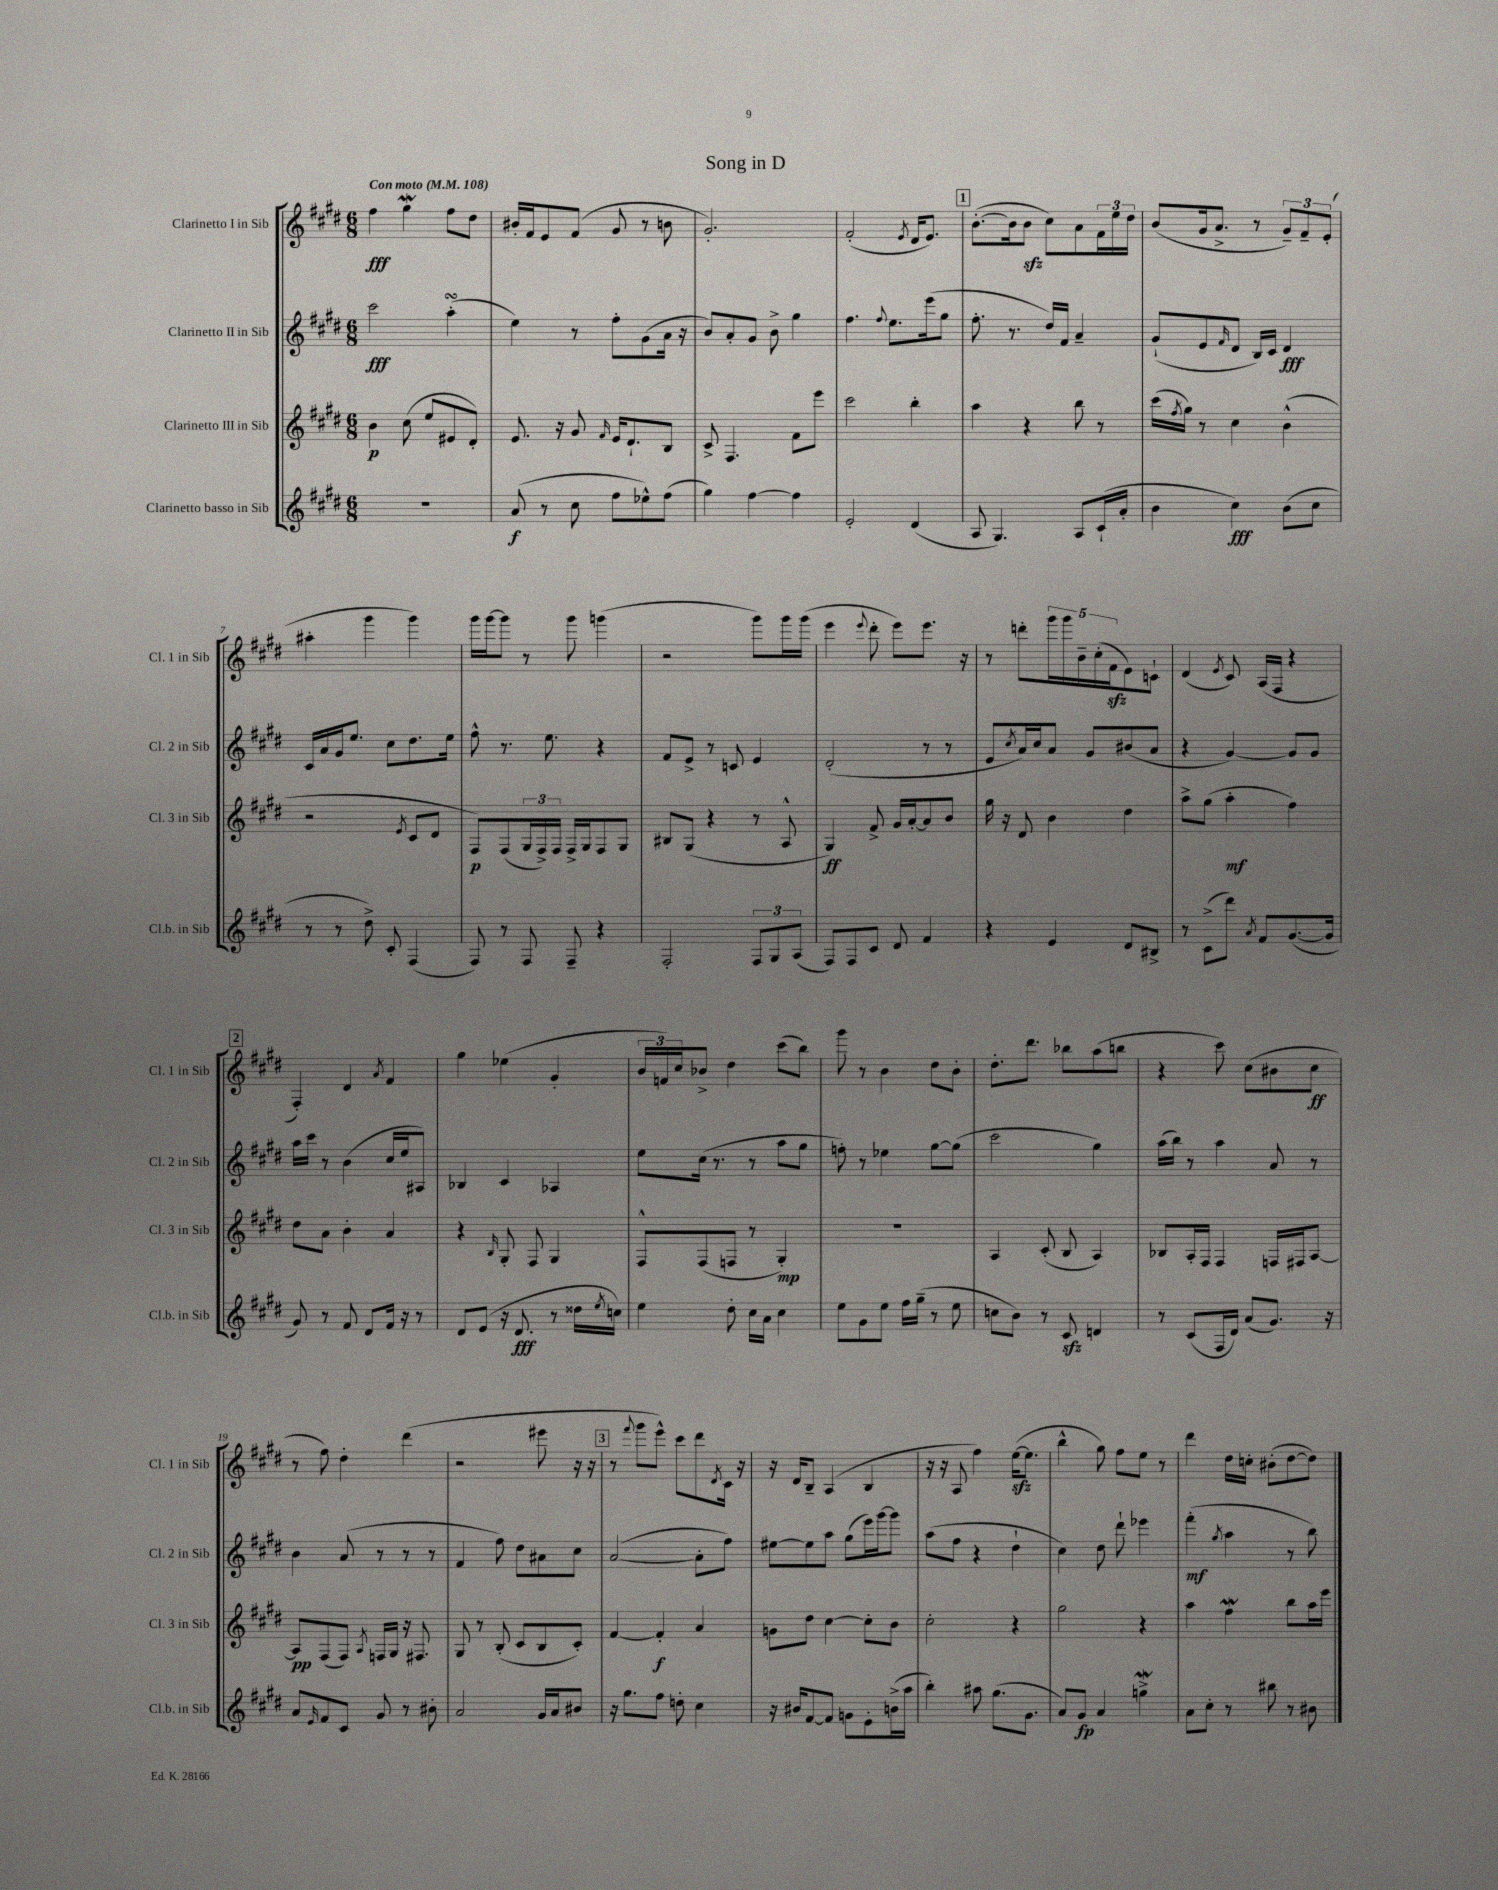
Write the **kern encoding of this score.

**kern	**dynam	**kern	**dynam	**kern	**dynam	**kern	**dynam
*part4	*part4	*part3	*part3	*part2	*part2	*part1	*part1
*staff4	*staff4	*staff3	*staff3	*staff2	*staff2	*staff1	*staff1
*I"Clarinetto basso in Sib	*	*I"Clarinetto III in Sib	*	*I"Clarinetto II in Sib	*	*I"Clarinetto I in Sib	*
*I'Cl.b. in Sib	*	*I'Cl. 3 in Sib	*	*I'Cl. 2 in Sib	*	*I'Cl. 1 in Sib	*
*clefG2	*	*clefG2	*	*clefG2	*	*clefG2	*
*k[f#c#g#d#]	*	*k[f#c#g#d#]	*	*k[f#c#g#d#]	*	*k[f#c#g#d#]	*
*M6/8	*	*M6/8	*	*M6/8	*	*M6/8	*
*MM108	*	*MM108	*	*MM108	*	*MM108	*
=1	=1	=1	=1	=1	=1	=1	=1
!	!	!	!	!	!	!LO:TX:a:B:t=Con moto	!
2.r	.	4b\	p	2ccc#\	fff	4ff#\	fff
.	.	(8cc#\	.	.	.	4gg#W\	.
.	.	8ee/L	.	.	.	.	.
.	.	8e#X/	.	(4aasSSs'\	.	8ff#\L	.
.	.	8d#'/J)	.	.	.	8dd#\J	.
=2	=2	=2	=2	=2	=2	=2	=2
(8a/	f	8.e/	.	4ee\)	.	16b#X'/LL	.
.	.	.	.	.	.	16f#/J	.
8r	.	.	.	.	.	8e/	.
.	.	16r	.	.	.	.	.
8cc#\	.	8g#/	.	8r	.	(8f#/J	.
.	.	16qqf#/	.	.	.	.	.
8ff#\L	.	16e/KL	.	8ff#'\L	.	8g#/	.
.	.	8.d#`/	.	.	.	.	.
8ee-X^^\)	.	.	.	(8g#\	.	8r	.
(8ff#\J	.	8B/J	.	16a\Jk	.	8bn\	.
.	.	.	.	16r	.	.	.
=3	=3	=3	=3	=3	=3	=3	=3
4gg#\)	.	8c#^/	.	8b/L)	.	2.g#'/)	.
.	.	4.F#/	.	8a'/	.	.	.
[4ff#\	.	.	.	8g#/J	.	.	.
.	.	.	.	8b^\	.	.	.
4ff#\]	.	8f#\L	.	4gg#\	.	.	.
.	.	8eee\J	.	.	.	.	.
=4	=4	=4	=4	=4	=4	=4	=4
2e'/	.	2ccc#\	.	4.ff#\	.	(2f#'/	.
.	.	.	.	8qqff#/	.	.	.
.	.	.	.	8.ee\L	.	.	.
.	.	.	.	.	.	8qe/	.
(4d#/	.	4bb'\	.	.	.	16d#/KL	.
.	.	.	.	(16eee\k	.	8.e/J)	.
.	.	.	.	8gg#\J	.	.	.
!!LO:REH:place=s1:t=1
=5	=5	=5	=5	=5	=5	=5	=5
8A/	.	4aa\	.	8.ff#'\	.	([8.b'\L	.
4.G#/)	.	.	.	.	.	.	.
.	.	.	.	8.r	.	16b\k]	.
.	.	4r	.	.	.	8bzz\J	.
.	.	.	.	16dd#/LL)	.	8cc#\L)	.
.	.	.	.	16f#/JJ	.	.	.
8A/L	.	8bb\	.	4a~/	.	8a\	.
(16c#`/L	.	8r	.	.	.	24f#\L	.
.	.	.	.	.	.	24ee\	.
16a'/JJ	.	.	.	.	.	.	.
.	.	.	.	.	.	24dd#\JJ	.
=6	=6	=6	=6	=6	=6	=6	=6
4b\	.	(16ccc#\LL	.	(8g#`/L	.	(8b/L	.
.	.	8qff#/	.	.	.	.	.
.	.	16gg#\JJ)	.	.	.	.	.
.	.	8r	.	8e/	.	16g#/k	.
.	.	.	.	.	.	8.a^/J	.
.	.	.	.	16qqf#/	.	.	.
4cc#\)	fff	4cc#\	.	8d#/J	.	.	.
.	.	.	.	16B/LL)	.	8r	.
.	.	.	.	16c#/JJ	.	.	.
(8b\L	.	(4b^^\	.	4d#/	fff	12g#~/L)	.
.	.	.	.	.	.	12f#~/	.
8cc#\J	.	.	.	.	.	.	.
.	.	.	.	.	.	(12e'/J	.
!!LO:LB:g=z
=7	=7	=7	=7	=7	=7	=7	=7
8r	.	2r	.	16c#/LL	.	4aa#X'\	.
.	.	.	.	16a/	.	.	.
8r	.	.	.	16g#/J	.	.	.
.	.	.	.	8.ee/J	.	.	.
8dd#^\)	.	.	.	.	.	4ggg#\	.
8c#'/	.	.	.	8cc#\L	.	.	.
.	.	8qe/	.	.	.	.	.
(4F#/	.	8c#/L	.	8.dd#\	.	4ggg#\)	.
.	.	8d#/J	.	.	.	.	.
.	.	.	.	16ee\Jk	.	.	.
=8	=8	=8	=8	=8	=8	=8	=8
8F#/)	.	8F#/L)	p	8ff#^^\	.	16ggg#\LL	.
.	.	.	.	.	.	[16ggg#\J	.
8r	.	(8F#/	.	8.r	.	8ggg#\J]	.
8F#/	.	24G#/L	.	.	.	8r	.
.	.	24F#^/)	.	.	.	.	.
.	.	.	.	8.ee\	.	.	.
.	.	24F#/JJ	.	.	.	.	.
8F#~/	.	16F#^/LL	.	.	.	8ggg#\	.
.	.	16G#/J	.	.	.	.	.
4r	.	8F#/	.	4r	.	(4gggn\	.
.	.	8G#/J	.	.	.	.	.
=9	=9	=9	=9	=9	=9	=9	=9
2F#'/	.	8B#X/L	.	8f#/L	.	2r	.
.	.	(8G#/J	.	8e^/J	.	.	.
.	.	4r	.	8r	.	.	.
.	.	.	.	8cn/	.	.	.
12F#/L	.	8r	.	4e/	.	8ggg#\L)	.
12G#/	.	.	.	.	.	.	.
.	.	8A^^/	.	.	.	16ggg#\L	.
(12A/J	.	.	.	.	.	.	.
.	.	.	.	.	.	(16ggg#\JJ	.
=10	=10	=10	=10	=10	=10	=10	=10
8F#/L)	.	4G#/)	ff	(2d#'/	.	4eee\	.
8F#/	.	.	.	.	.	.	.
.	.	.	.	.	.	8qqeee/	.
8c#/J	.	8f#^/	.	.	.	8ddd#'\	.
8d#/	.	16g#/LL	.	.	.	8eee\L)	.
.	.	[16a'/J	.	.	.	.	.
4f#/	.	8a/]	.	8r	.	8.eee\J	.
.	.	8b/J	.	8r	.	.	.
.	.	.	.	.	.	16r	.
=11	=11	=11	=11	=11	=11	=11	=11
4r	.	16gg#\	.	8e/L	.	8r	.
.	.	16r	.	.	.	.	.
.	.	.	.	8qcc#/	.	.	.
.	.	8d#/	.	16a/L)	.	8dddn'\L	.
.	.	.	.	16cc#/J	.	.	.
4e/	.	4b\	.	8a/J	.	20ggg#\L	.
.	.	.	.	.	.	20ggg#\	.
.	.	.	.	.	.	20b~\	.
.	.	.	.	8g#/L	.	.	.
.	.	.	.	.	.	(20cc#'\	.
.	.	.	.	.	.	20f#zz\J	.
8d#/L	.	4dd#\	.	(8b#X/	.	8e\)	.
8B#X^/J	.	.	.	8a/J	.	8cn`\J	.
=12	=12	=12	=12	=12	=12	=12	=12
8r	.	8aa^\L	.	4r	.	(4d#/	.
(8c#^\L	.	(8gg#\J	.	.	.	.	.
.	.	.	.	.	.	8qe/	.
8ddd#\J)	.	4aa'\	mf	[4g#/)	.	8c#/)	.
8qa/	.	.	.	.	.	.	.
8f#/L	.	.	.	.	.	(16A/LL	.
.	.	.	.	.	.	16F#/JJ	.
([8.g#/	.	4ff#\)	.	8g#/L]	.	4r	.
.	.	.	.	8g#/J	.	.	.
16g#/Jk]	.	.	.	.	.	.	.
!!LO:LB:g=z
!!LO:REH:place=s1:t=2
=13	=13	=13	=13	=13	=13	=13	=13
8g#/)	.	8dd#\L	.	16aa\LL	.	4F#'/)	.
.	.	.	.	16ccc#\JJ	.	.	.
8r	.	8a\J	.	8r	.	.	.
8f#/	.	4b'\	.	(4b\	.	4d#/	.
8d#/L	.	.	.	.	.	.	.
.	.	.	.	.	.	8qa/	.
16f#/Jk	.	4a/	.	16cc#/LL	.	4f#/	.
16r	.	.	.	16ee/J	.	.	.
8r	.	.	.	8A#X/J)	.	.	.
=14	=14	=14	=14	=14	=14	=14	=14
8d#/L	.	4r	.	4B-X/	.	4gg#\	.
(8e/J	.	.	.	.	.	.	.
.	.	16qqB/	.	.	.	.	.
16r	.	8G#'/	.	4c#/	.	(4ee-X\	.
8.d#/	fff	.	.	.	.	.	.
.	.	8F#/	.	.	.	.	.
8r	.	4G#/	.	4A-X/	.	4g#'/	.
16dd##X\LL	.	.	.	.	.	.	.
8qee/	.	.	.	.	.	.	.
16ccn\JJ)	.	.	.	.	.	.	.
=15	=15	=15	=15	=15	=15	=15	=15
4ee\	.	8F#^^/L	.	8ee\L	.	24b/LL	.
.	.	.	.	.	.	24fn/)	.
.	.	.	.	.	.	24cc#/J	.
.	.	(8F#/	.	(16cc#\Jk	.	8b-X^/J	.
.	.	.	.	8.r	.	.	.
8dd#'\	.	8Fn/J	.	.	.	4dd#\	.
16cc#\LL	.	8r	.	8r	.	.	.
16a\JJ	.	.	.	.	.	.	.
4cc#\	.	4G#'/)	mp	8aa\L	.	(8ccc#\L	.
.	.	.	.	8gg#\J	.	8bb\J)	.
=16	=16	=16	=16	=16	=16	=16	=16
8ee\L	.	2.r	.	8ffn'\)	.	8ggg#\	.
8g#\	.	.	.	8r	.	8r	.
8ee\J	.	.	.	4ee-X\	.	4b\	.
16ff#\LL	.	.	.	.	.	.	.
(16gg#~\JJ	.	.	.	.	.	.	.
8r	.	.	.	[8gg#\L	.	8dd#\L	.
8ee\	.	.	.	(8gg#\J]	.	8b'\J	.
=17	=17	=17	=17	=17	=17	=17	=17
8ccn\L	.	4A/	.	2ccc#\	.	8.dd#'\L	.
8b\J)	.	.	.	.	.	.	.
.	.	.	.	.	.	8.ddd#\J	.
8r	.	(8c#'/	.	.	.	.	.
8c#zz/	.	8B/	.	.	.	8bb-X\L	.
4dn/	.	4A/)	.	4gg#\)	.	(8aa\	.
.	.	.	.	.	.	8bbn\J	.
=18	=18	=18	=18	=18	=18	=18	=18
8r	.	8B-X/L	.	(16aa\LL	.	4r	.
.	.	.	.	16bb\JJ)	.	.	.
(8c#/L	.	16A'/L	.	8r	.	.	.
.	.	16F#/JJ	.	.	.	.	.
16F#/L	.	4F#/	.	4aa\	.	8ccc#\)	.
16d#/JJ)	.	.	.	.	.	.	.
(8a/L	.	.	.	.	.	(8cc#\L	.
8.g#/J)	.	16Fn/LL	.	8a/	.	8b#X\	.
.	.	16F#X/J	.	.	.	.	.
.	.	[8A/J	.	8r	.	8cc#\J	ff
16r	.	.	.	.	.	.	.
!!LO:LB:g=z
=19	=19	=19	=19	=19	=19	=19	=19
8a/L	.	8A/L]	pp	4b\	.	8r	.
16qqe/	.	.	.	.	.	.	.
8f#/	.	(8F#/	.	.	.	8ff#\)	.
8c#/J	.	8F#/J)	.	(8a/	.	4dd#'\	.
.	.	8qA/	.	.	.	.	.
8g#/	.	16Fn/LL	.	8r	.	.	.
.	.	16G#/JJ	.	.	.	.	.
8r	.	16r	.	8r	.	(4ddd#\	.
.	.	8.F#X/	.	.	.	.	.
8b#X'\	.	.	.	8r	.	.	.
=20	=20	=20	=20	=20	=20	=20	=20
2a/	.	8G#/	.	4f#/	.	2r	.
.	.	8r	.	.	.	.	.
.	.	(8B'/	.	8ff#\)	.	.	.
.	.	8c#/L	.	8dd#\L	.	.	.
16g#/LL	.	8B/	.	8a#X\	.	8eee#X\	.
16a/J	.	.	.	.	.	.	.
8b#X/J	.	8c#'/J)	.	8cc#\J	.	16r	.
.	.	.	.	.	.	16r	.
!!LO:REH:place=s1:t=3
=21	=21	=21	=21	=21	=21	=21	=21
16r	.	[4f#/	.	([2a/	.	8r	.
8.gg#\L	.	.	.	.	.	.	.
.	.	.	.	.	.	8qqfff#/	.
.	.	.	.	.	.	8ggg#\L	.
8ff#\J	.	4f#'/]	f	.	.	8eee^^\J)	.
8ddn'\	.	.	.	.	.	8ccc#\L	.
4cc#\	.	4a/	.	8a'\L]	.	8ddd#\	.
.	.	.	.	.	.	8qd#/	.
.	.	.	.	8ff#\J)	.	16c#\Jk	.
.	.	.	.	.	.	16r	.
=22	=22	=22	=22	=22	=22	=22	=22
16r	.	8gn\L	.	[8ee#X\L	.	16r	.
16b#X/KL	.	.	.	.	.	16d#/KL	.
[8f#/	.	8dd#\J	.	8ee#\]	.	8B~/J	.
8f#/J]	.	[4cc#\	.	8aa\J	.	(4A/	.
8gn\L	.	.	.	(8gg#\L	.	.	.
8e'\	.	8cc#'\L]	.	16eee\L)	.	4B/	.
.	.	.	.	[16ggg#\J	.	.	.
(16bn^\L	.	8b\J	.	8ggg#\J]	.	.	.
16aa\JJ	.	.	.	.	.	.	.
=23	=23	=23	=23	=23	=23	=23	=23
4bb'\)	.	2cc#'\	.	(8aa\L	.	16r	.
.	.	.	.	.	.	16r	.
.	.	.	.	8ff#\J	.	8A/	.
8aa#X\	.	.	.	4r	.	4ff#\)	.
(8.gg#\L	.	.	.	.	.	.	.
.	.	4r	.	4dd#`\	.	([16eezz\KL	.
8.g#\J	.	.	.	.	.	8.ee\J]	.
=24	=24	=24	=24	=24	=24	=24	=24
8a/L)	.	2gg#\	.	4cc#\)	.	4bb^^\	.
8g#/J	fp	.	.	.	.	.	.
4a/	.	.	.	8dd#\	.	8gg#\)	.
.	.	.	.	8ddd#`\	.	8ff#\L	.
4ggnw^\	.	4r	.	4eee-X\	.	8ee\J	.
.	.	.	.	.	.	8r	.
=25	=25	=25	=25	=25	=25	=25	=25
8a\L	.	4aa\	.	(4fff#'\	mf	4ddd#\	.
8cc#'\J	.	.	.	.	.	.	.
.	.	.	.	8qgg#/	.	.	.
8r	.	4ff#W\	.	4aa\	.	16dd#\LL	.
.	.	.	.	.	.	16ccn'\JJ	.
8bb#X\	.	.	.	.	.	(8b#X'\L	.
8r	.	8bb\L	.	8r	.	[8dd#\	.
8b#X\	.	16aa\L	.	8bb\)	.	8dd#\J])	.
.	.	16eee\JJ	.	.	.	.	.
==	==	==	==	==	==	==	==
*-	*-	*-	*-	*-	*-	*-	*-
